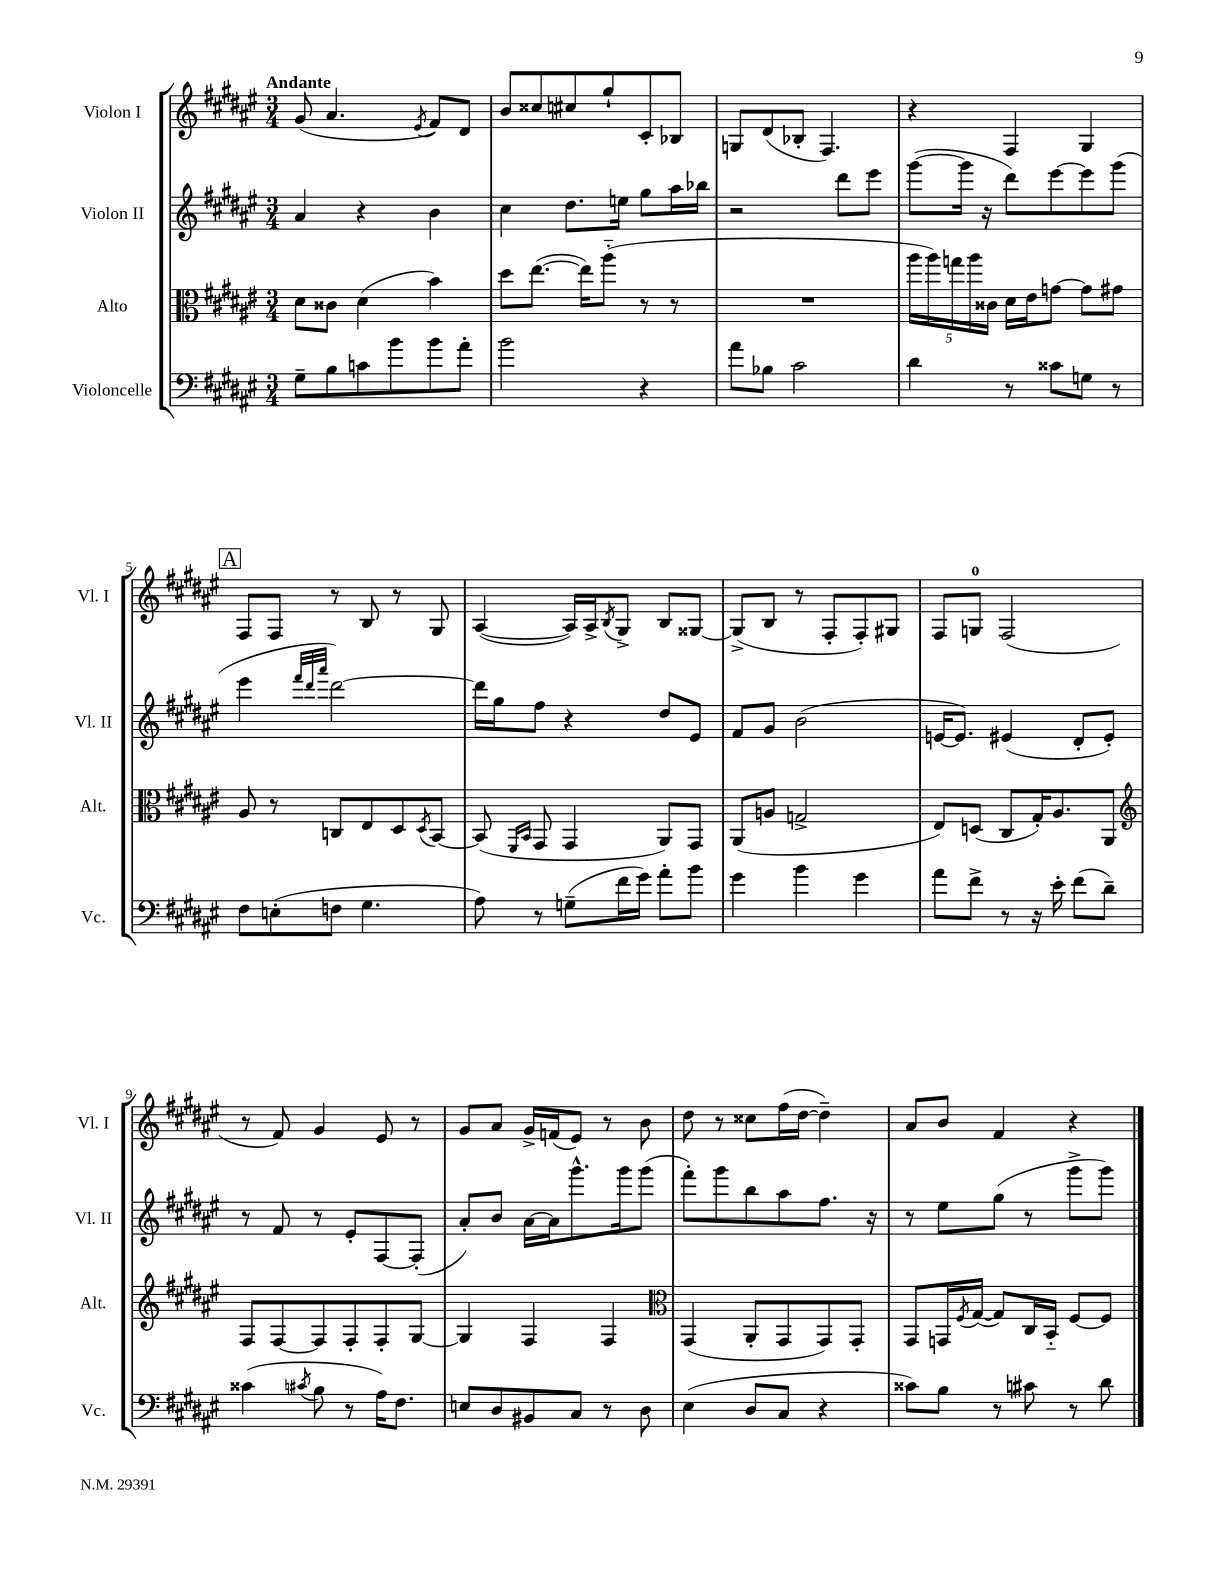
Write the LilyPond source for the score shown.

<<
\new StaffGroup <<
\new Staff = "s0" \with { instrumentName = "Violon I" shortInstrumentName = "Vl. I" } {
    \clef treble \key fis \major \numericTimeSignature \time 3/4 \tempo "Andante"
    gis'8( ais'4. \acciaccatura { eis'8 } fis'8) dis'8 |
    b'8 cisis''8 cis''8 gis''8-! cis'8-. bes8 |
    g8 dis'8( bes8-. fis4.) |
    r4 fis4 gis4 |
    \mark \markup { \box "A" } fis8 fis8 r8 b8 r8 gis8 |
    ais4~( ais16) ais16-> \acciaccatura { b8 } gis8-> b8 gisis8~ |
    gisis8->( b8 r8 fis8-. fis8-.) gis8 |
    fis8 g8-0 fis2( |
    r8 fis'8) gis'4 eis'8 r8 |
    gis'8 ais'8 gis'16-> f'16( eis'8) r8 b'8 |
    dis''8 r8 cisis''8 fis''16( dis''16~ dis''4--) |
    ais'8 b'8 fis'4 r4 \bar "|." |
}
\new Staff = "s1" \with { instrumentName = "Violon II" shortInstrumentName = "Vl. II" } {
    \clef treble \key fis \major \numericTimeSignature \time 3/4
    ais'4 r4 b'4 |
    cis''4 dis''8. e''16 gis''8 ais''16 bes''16 |
    r2 dis'''8 eis'''8 |
    gis'''8~( gis'''16 r16 dis'''8) eis'''8~ eis'''8 gis'''8( |
    \mark \markup { \box "A" } eis'''4 \grace { fis'''32 dis'''32 ais'''32 } dis'''2~) |
    dis'''16 gis''16 fis''8 r4 dis''8 eis'8 |
    fis'8 gis'8 b'2( |
    e'16~ e'8.) eis'4( dis'8-. eis'8-.) |
    r8 fis'8 r8 eis'8-. fis8~ fis8-.( |
    ais'8-.) b'8 ais'16~ ais'16 gis'''8.-^ gis'''16 gis'''8( |
    fis'''8-.) gis'''8 b''8 ais''8 fis''8. r16 |
    r8 eis''8 gis''8( r8 gis'''8-> gis'''8) \bar "|." |
}
\new Staff = "s2" \with { instrumentName = "Alto" shortInstrumentName = "Alt." } {
    \clef alto \key fis \major \numericTimeSignature \time 3/4
    dis'8 cisis'8 dis'4( b'4) |
    dis''8 eis''8.~( eis''16) ais''8-_( r8 r8 |
    R2. |
    \tuplet 5/4 { ais''16 ais''16) g''16 ais''16 cisis'16 } dis'16 eis'16 g'8~ g'8 gis'8 |
    \mark \markup { \box "A" } ais8 r8 c8 eis8 dis8 \acciaccatura { dis8 } b,8~ |
    b,8( \grace { fis,16 b,16 } gis,8 gis,4 ais,8) gis,8 |
    ais,8( a8 g2-> |
    eis8) d8( cis8 gis16-.) ais8. ais,8 |
    \clef treble fis8 fis8~ fis8 fis8-. fis8-. gis8~ |
    gis4 fis4 fis4 |
    \clef alto gis,4( ais,8-. gis,8 gis,8) gis,8-. |
    gis,8 g,16 \acciaccatura { fis8 } gis16~( gis8) cis16 b,16-_ fis8~ fis8 \bar "|." |
}
\new Staff = "s3" \with { instrumentName = "Violoncelle" shortInstrumentName = "Vc." } {
    \clef bass \key fis \major \numericTimeSignature \time 3/4
    gis8-- b8 c'8 b'8 b'8 ais'8-. |
    b'2 r4 |
    ais'8 bes8 cis'2 |
    dis'4 r8 cisis'8 g8 r8 |
    \mark \markup { \box "A" } fis8 e8-.( f8 gis4. |
    ais8) r8 g8--( fis'16 gis'16) ais'8-. b'8 |
    gis'4 b'4 gis'4 |
    ais'8 fis'8-> r8 r16 eis'16-. fis'8( dis'8--) |
    cisis'4( \acciaccatura { cis'8 } b8 r8 ais16) fis8. |
    e8 dis8 bis,8 cis8 r8 dis8 |
    eis4( dis8 cis8 r4 |
    cisis'8) b8 r8 cis'8 r8 dis'8 \bar "|." |
}
>>
>>
